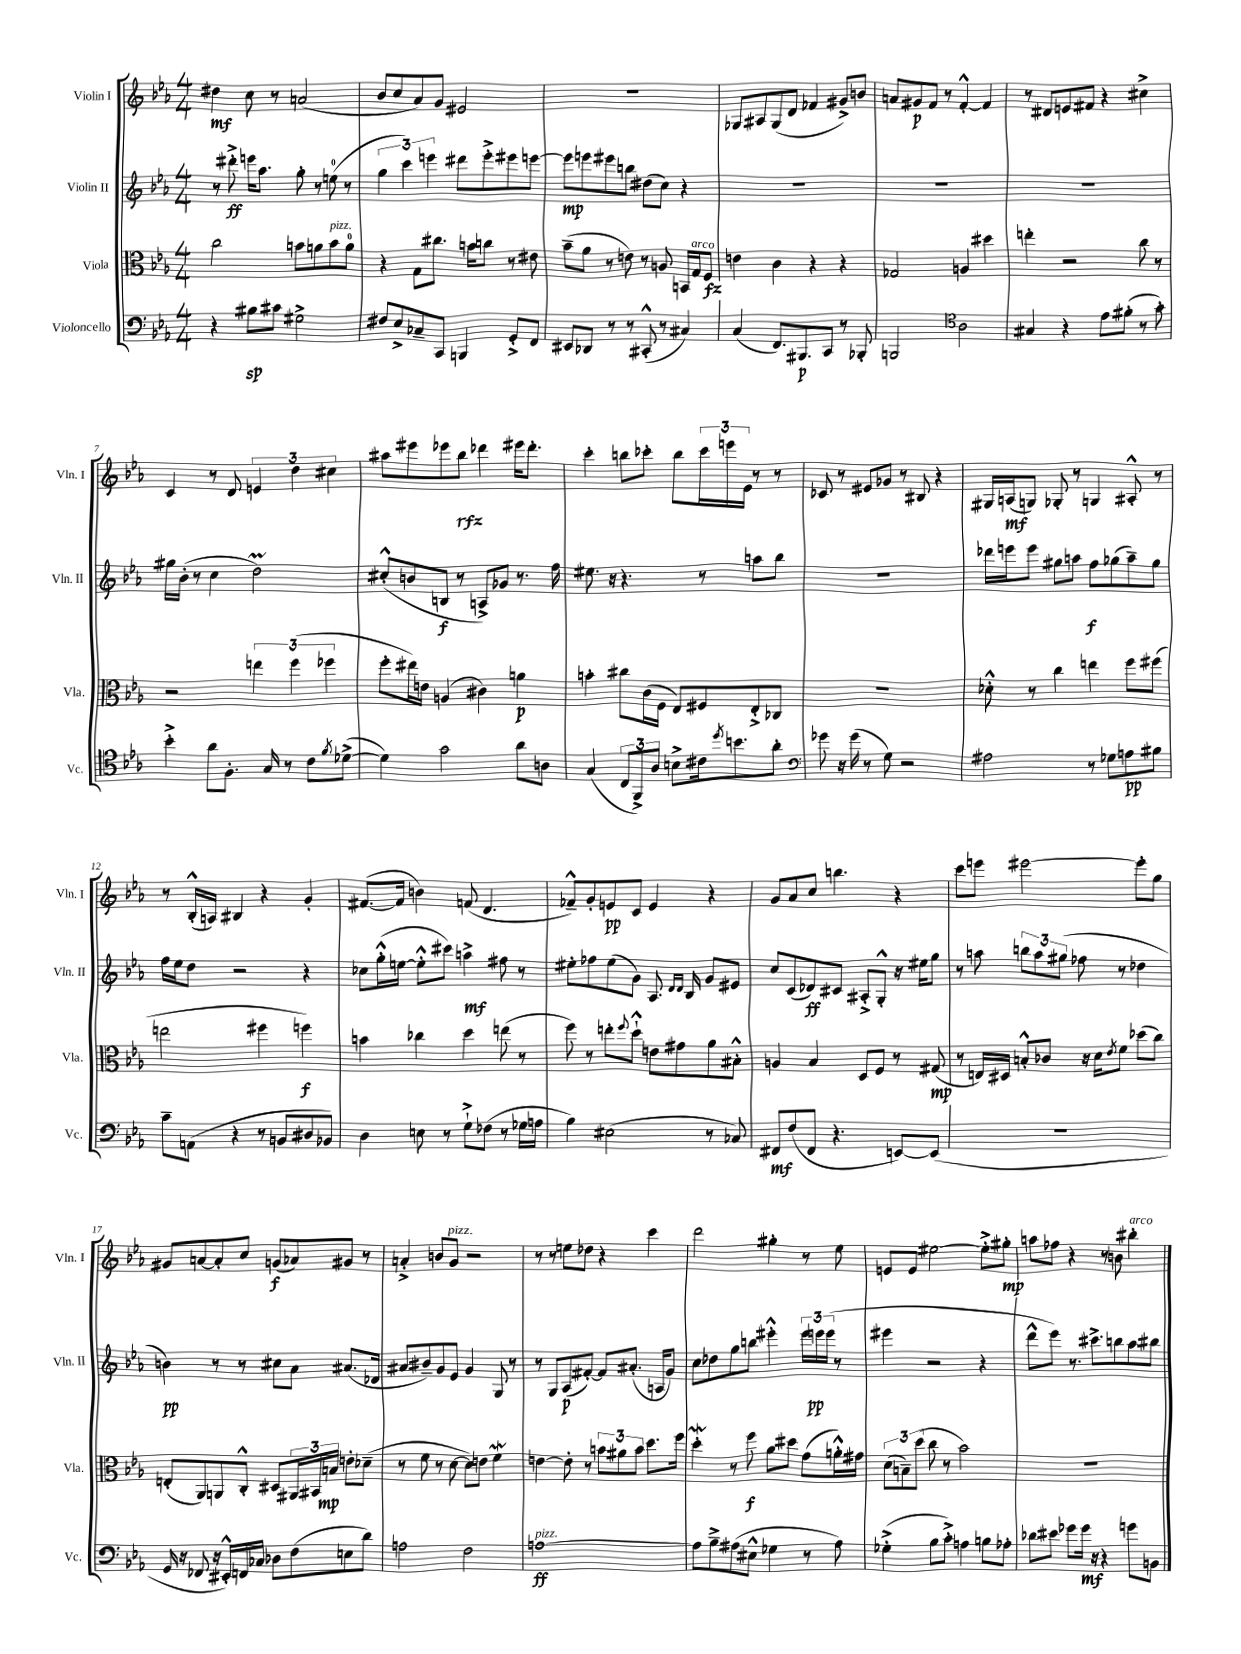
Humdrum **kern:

**kern	**dynam	**kern	**dynam	**kern	**dynam	**kern	**dynam
*part4	*part4	*part3	*part3	*part2	*part2	*part1	*part1
*staff4	*staff4	*staff3	*staff3	*staff2	*staff2	*staff1	*staff1
*I"Violoncello	*	*I"Viola	*	*I"Violin II	*	*I"Violin I	*
*I'Vc.	*	*I'Vla.	*	*I'Vln. II	*	*I'Vln. I	*
*clefF4	*	*clefC3	*	*clefG2	*	*clefG2	*
*k[b-e-a-]	*	*k[b-e-a-]	*	*k[b-e-a-]	*	*k[b-e-a-]	*
*M4/4	*	*M4/4	*	*M4/4	*	*M4/4	*
=1	=1	=1	=1	=1	=1	=1	=1
4r	.	2cc\	.	8r	.	4dd#X\	mf
.	.	.	.	8ddd#X'^\	ff	.	.
8B#X\L	sp	.	.	16eeen\KL	.	8cc\	.
.	.	.	.	8.aa-\J	.	.	.
8c#X\J	.	.	.	.	.	8r	.
2G#X^\	.	8bn\L	.	8gg'\	.	(2an/	.
.	.	8an\	.	8r	.	.	.
!	!	!LO:TX:a:i:t=pizz.	!	!	!	!	!
.	.	8b\	.	(8een\	.	.	.
.	.	8a\J	.	8r	.	.	.
=2	=2	=2	=2	=2	=2	=2	=2
8F#X/L	.	4r	.	6gg\	.	8b-/L	.
8E-^/	.	.	.	.	.	8cc/	.
.	.	.	.	6ccc\)	.	.	.
8C-X~/	.	8G\L	.	.	.	8a-/)	.
.	.	.	.	6eeen\	.	.	.
8CC/J	.	8.cc#X\J	.	.	.	8g/J	.
4BBBn/	.	.	.	8ddd#X\L	.	2e#X/	.
.	.	16bn\KL	.	.	.	.	.
.	.	8ccn\J	.	8eee'^\	.	.	.
8GG'^/L	.	8r	.	8eee#X\	.	.	.
8FF/J	.	8e#X\	.	[8eeen\J	.	.	.
=3	=3	=3	=3	=3	=3	=3	=3
8EE#X/L	.	(8b-~\L	.	8eee\L]	mp	1r	.
8DD-X/J	.	8a-\J	.	8eeen\	.	.	.
8r	.	8r	.	8eee#X\	.	.	.
8r	.	8en\)	.	8bbn\J	.	.	.
(8CC#X'^^/	.	8r	.	(8dd#X\L	.	.	.
8r	.	8An/	.	8cc\J)	.	.	.
4C#X/)	.	16BBn/LL	.	4r	.	.	.
!	!	!LO:TX:a:i:t=arco	!	!	!	!	!
.	.	16G/J	.	.	.	.	.
.	.	8F/J	fz	.	.	.	.
=4	=4	=4	=4	=4	=4	=4	=4
(4C/	.	4en\	.	1r	.	8G-X/L	.
.	.	.	.	.	.	8A#X/	.
8.FF/L)	.	4c\	.	.	.	(8G-/	.
.	.	.	.	.	.	8d/J	.
8.BBB#X/	p	.	.	.	.	.	.
.	.	4r	.	.	.	4f-X/	.
8CC/J	.	.	.	.	.	.	.
8r	.	4r	.	.	.	8g#X^/L)	.
8BBB-X'/	.	.	.	.	.	8bn/J	.
=5	=5	=5	=5	=5	=5	=5	=5
2BBBn/	.	2G-X/	.	1r	.	8an/L	.
.	.	.	.	.	.	8g#X/	p
.	.	.	.	.	.	8f/J	.
.	.	.	.	.	.	8r	.
*clefC4	*	*	*	*	*	*	*
2A-\	.	4An/	.	.	.	[4f'^^/	.
.	.	4dd#X\	.	.	.	4f/]	.
=6	=6	=6	=6	=6	=6	=6	=6
4G#X/	.	4een'\	.	1r	.	8r	.
.	.	.	.	.	.	8d#X/L	.
4r	.	2r	.	.	.	8en/	.
.	.	.	.	.	.	8f#X/J	.
8e-\L	.	.	.	.	.	4r	.
(8f#X'\J	.	.	.	.	.	.	.
8r	.	8cc\	.	.	.	4cc#X^\	.
8g'\)	.	8r	.	.	.	.	.
!!LO:LB:g=z
=7	=7	=7	=7	=7	=7	=7	=7
4b-'^\	.	2r	.	16gg#X\LL	.	4c/	.
.	.	.	.	(16b-'\JJ	.	.	.
.	.	.	.	8r	.	.	.
8a-\L	.	.	.	4cc\	.	8r	.
8.F'\J	.	.	.	.	.	8d/	.
.	.	6een\	.	2ddm\)	.	6en/	.
16G/	.	.	.	.	.	.	.
8r	.	.	.	.	.	.	.
.	.	(6ff\	.	.	.	6dd\	.
8c\L	.	.	.	.	.	.	.
.	.	6ff-X\	.	.	.	6cc#X\	.
8qf/	.	.	.	.	.	.	.
([8d-X^\J	.	.	.	.	.	.	.
=8	=8	=8	=8	=8	=8	=8	=8
4d-\])	.	8ff'\L	.	(8cc#X'^^/L	.	8aa#X\L	.
.	.	16ee#X\L)	.	8bn/	.	8eee#X\	.
.	.	16en\JJ	.	.	.	.	.
2g\	.	(4An/	.	8Bn/J	f	8eee-X\	.
.	.	.	.	8r	.	8bb-\J	rfz
.	.	4c#X\)	.	8An^/L)	.	4ddd-X\	.
.	.	.	.	8g-X/J	.	.	.
8a-\L	.	4an\	p	8.r	.	16eee#X\KL	.
.	.	.	.	.	.	8.ddd-'\J	.
8An\J	.	.	.	.	.	.	.
.	.	.	.	16ff\	.	.	.
=9	=9	=9	=9	=9	=9	=9	=9
(4G/	.	4bn'\	.	8.ee#X\	.	4ccc'\	.
.	.	.	.	16r	.	.	.
12C/L	.	8cc#X\L	.	4.r	.	8bbn\L	.
12FF^/)	.	.	.	.	.	.	.
.	.	(16c\L	.	.	.	8ccc-X'\J	.
12A-/J	.	.	.	.	.	.	.
.	.	16F\JJ	.	.	.	.	.
8Bn^\L	.	8E-/L)	.	.	.	8bb\L	.
16c#X\k	.	8F#X/	.	8r	.	24ccc-\L	.
.	.	.	.	.	.	24eeen\	.
8qdd/	.	.	.	.	.	.	.
8.bn\	.	.	.	.	.	.	.
.	.	.	.	.	.	24e-\JJ	.
.	.	8E-'^/	.	8aan\L	.	8r	.
8a-'\J	.	8C-X/J	.	8bb-\J	.	8r	.
=10	=10	=10	=10	=10	=10	=10	=10
*clefF4	*	*	*	*	*	*	*
8g-X\	.	1r	.	1r	.	8c-X/	.
16r	.	.	.	.	.	8r	.
(16g-\	.	.	.	.	.	.	.
8r	.	.	.	.	.	8e#X/L	.
8G\)	.	.	.	.	.	8g-X/J	.
2r	.	.	.	.	.	8r	.
.	.	.	.	.	.	8B#X/	.
.	.	.	.	.	.	4r	.
=11	=11	=11	=11	=11	=11	=11	=11
2A#X\	.	8d-X'^^\	.	16ddd-X\LL	.	16G#X/LL	.
.	.	.	.	16eeen\J	.	(16An/J	mf
.	.	8r	.	8eee\J	.	8Gn/J)	.
.	.	4cc\	.	8gg#X\L	.	8G-X'/	.
.	.	.	.	8aan\J	.	8r	.
8r	.	4een\	.	8ff\L	f	4Gn/	.
8G-X\L	.	.	.	(8gg-X\	.	.	.
8An\	pp	8ff\L	.	8aa~\)	.	8A#X'^^/	.
8B#X\J	.	(8ff#X\J	.	8gg-\J	.	8r	.
!!LO:LB:g=z
=12	=12	=12	=12	=12	=12	=12	=12
8c~\L	.	2een\	.	16ff\LL	.	8r	.
.	.	.	.	16ee-\J	.	.	.
(8AAn\J	.	.	.	8dd\J	.	(16B-'^^/LL	.
.	.	.	.	.	.	16An/JJ)	.
4r	.	.	.	2r	.	4B#X/	.
8r	.	4ff#X\	.	.	.	4r	.
8BBn/L	.	.	.	.	.	.	.
8D#X/	.	4ffn\)	f	4r	.	4g'/	.
8BB-X/J)	.	.	.	.	.	.	.
=13	=13	=13	=13	=13	=13	=13	=13
4D\	.	4bn\	.	8cc-X\L	.	([8.f#X/L	.
.	.	.	.	(16gg'^^\L	.	.	.
.	.	.	.	[16een\JJ	.	16f#/Jk]	.
8En\	.	4cc-X\	.	8ee'^^\L]	.	4bn\)	.
8r	.	.	.	8ccc#X\J)	.	.	.
8G`^\L	.	4dd\	.	4aan^\	mf	(8fn/	.
(8F-X\J	.	.	.	.	.	4.d/	.
8r	.	(8een\	.	8ff#X\	.	.	.
16G-X\LL	.	8r	.	8r	.	.	.
16An\JJ	.	.	.	.	.	.	.
=14	=14	=14	=14	=14	=14	=14	=14
4B-\)	.	8ff\)	.	8ee#X'\L	.	8f-X~^^/L)	.
.	.	8r	.	8ff-X\	.	8g'/	.
(2E#X\	.	8een'\L	.	(8ee#\	.	8en/	pp
.	.	8qqff/	.	.	.	.	.
.	.	8dd`^^\J	.	8g\J)	.	8c/J	.
.	.	8en\L	.	8.A-/	.	4e/	.
.	.	8g#X\	.	.	.	.	.
.	.	.	.	16qqd/LL	.	.	.
.	.	.	.	16qqd/JJ	.	.	.
.	.	.	.	16B-/	.	.	.
8r	.	8a-\	.	8g/L	.	4r	.
8C-X/)	.	8B#X'^^\J	.	8e#X/J	.	.	.
=15	=15	=15	=15	=15	=15	=15	=15
8FF#X/L	mf	4An/	.	8cc/L	.	8g/L	.
(8F/	.	.	.	(8c/	.	8a-/	.
8FF#/J	.	4B-/	.	8d-X/)	ff	8cc/J	.
4.r	.	.	.	8c#X/J	.	4.bbn\	.
.	.	8D/L	.	8A#X'^/L	.	.	.
.	.	8F/J	.	8G'^^/J	.	.	.
[8EEn/L)	.	8r	.	16r	.	4r	.
.	.	.	.	16ee#X\KL	.	.	.
(8EE/J]	.	(8G#X/	mp	8gg\J	.	.	.
=16	=16	=16	=16	=16	=16	=16	=16
1r	.	8r	.	8r	.	8ccc\L	.
.	.	16En/LL)	.	8aan\	.	8eeen\J	.
.	.	16D#X/JJ	.	.	.	.	.
.	.	8Bn'^^/L	.	12bbn\L	.	[2eee#X\	.
.	.	.	.	12aa\	.	.	.
.	.	8c-X/J	.	.	.	.	.
.	.	.	.	(12gg#X\J	.	.	.
.	.	16r	.	8ff-X\	.	.	.
.	.	16d\KL	.	.	.	.	.
.	.	8qe-/	.	.	.	.	.
.	.	8f\J	.	8r	.	.	.
.	.	(8dd-X\L	.	4dd-X\	.	8eee#'\L]	.
.	.	8cc\J)	.	.	.	8gg\J	.
!!LO:LB:g=z
=17	=17	=17	=17	=17	=17	=17	=17
16GG/	.	(8En'/L	.	4bn\)	pp	8g#X/L	.
16r	.	.	.	.	.	.	.
8FF-X/	.	8AA-/)	.	.	.	[8an/	.
16r	.	8AAn/	.	8r	.	8a'/]	.
16EE#X'^^/LL)	.	.	.	.	.	.	.
16FFn/	.	8C'^^/J	.	8r	.	8cc/J	.
16C-X/JJ	.	.	.	.	.	.	.
8D-X\L	.	8D#X/L	.	8cc#X\L	.	(8gn/L	f
(8F\	.	24AA#X/L	.	8a-\J	.	8a-X/)	.
.	.	24BB#X/	.	.	.	.	.
.	.	24Bn/JJ	mp	.	.	.	.
8En\	.	8en'\L	.	(8.a#X/L	.	8g#X/J	.
8d\J)	.	(8d-X~\J	.	.	.	8r	.
.	.	.	.	16d-X/Jk	.	.	.
=18	=18	=18	=18	=18	=18	=18	=18
2An\	.	8r	.	8a#X/L	.	4an'^/	.
.	.	8f\	.	8b#X~/)	.	.	.
.	.	8r	.	8g/	.	8bn/L	.
!	!	!	!	!	!	!LO:TX:a:i:t=pizz.	!
.	.	[8d\	.	8e-/J	.	8g/J	.
2F\	.	8d\L])	.	4g/	.	2r	.
.	.	8en\J	.	.	.	.	.
.	.	4fW\	.	8G/	.	.	.
.	.	.	.	8r	.	.	.
=19	=19	=19	=19	=19	=19	=19	=19
!LO:TX:a:i:t=pizz.	!	!	!	!	!	!	!
[1An	ff	[4en\	.	8r	.	8r	.
.	.	.	.	8G/L	.	8r	.
.	.	8e'\]	.	(8A-/	p	8een\L	.
.	.	8r	.	[8f#X'/J)	.	8dd-X\J	.
.	.	12bn\L	.	8f#/L]	.	4r	.
.	.	12a#X\	.	.	.	.	.
.	.	.	.	(8.a#X'/J	.	.	.
.	.	12b\J	.	.	.	.	.
.	.	8.dd\L	.	.	.	4ccc\	.
.	.	.	.	16An/KL	.	.	.
.	.	.	.	8g/J)	.	.	.
.	.	16ff\Jk	.	.	.	.	.
=20	=20	=20	=20	=20	=20	=20	=20
8A\L]	.	4ddW'\	.	8cc\L	.	2ddd\	.
8B-~^\	.	.	.	8dd-X\	.	.	.
(8A#X\	.	8r	.	8gg\	.	.	.
8E#X^^\J	.	8ff\	f	8bbn\J	.	.	.
4G-X\	.	8a-\L	.	4eee#X'^^\	.	4gg#X'\	.
.	.	8dd#X\J	.	.	.	.	.
8r	.	(8g\L	.	24eee#\LL	.	8r	.
.	.	.	.	24eeen\	pp	.	.
.	.	.	.	(24eee\JJ	.	.	.
8A#\)	.	16an'^^\L)	.	8r	.	8ee-\	.
.	.	16g#X\JJ	.	.	.	.	.
=21	=21	=21	=21	=21	=21	=21	=21
(4G-X'^\	.	(12d\L	.	4eee#X\	.	8en/L	.
.	.	12Bn~\)	.	.	.	.	.
.	.	.	.	.	.	8e/J	.
.	.	(12dd\J	.	.	.	.	.
8B-\L	.	8cc\	.	2r	.	[2ee#X\	.
8c'^\J)	.	8r	.	.	.	.	.
4An\	.	2b-\)	.	.	.	.	.
8Bn\L	.	.	.	4r	.	8ee#'^\L]	.
8A-X'\J	.	.	.	.	.	8gg#X'\J	mp
=22	=22	=22	=22	=22	=22	=22	=22
8d-X\L	.	1r	.	8ddd^^\L	.	8aan\L	.
8e#X\J	.	.	.	8eee-\J)	.	8ff-X\J	.
8g-X\L	.	.	.	8.r	.	4r	.
16g-\Jk	mf	.	.	.	.	.	.
16r	.	.	.	8.ccc#X^\L	.	.	.
4r	.	.	.	.	.	8r	.
.	.	.	.	8bbn\	.	8bn\	.
!	!	!	!	!	!	!LO:TX:a:i:t=arco	!
8gn\L	.	.	.	8aa-\	.	4bb#X'\	.
8BBn\J	.	.	.	8bb#X\J	.	.	.
==	==	==	==	==	==	==	==
*-	*-	*-	*-	*-	*-	*-	*-
